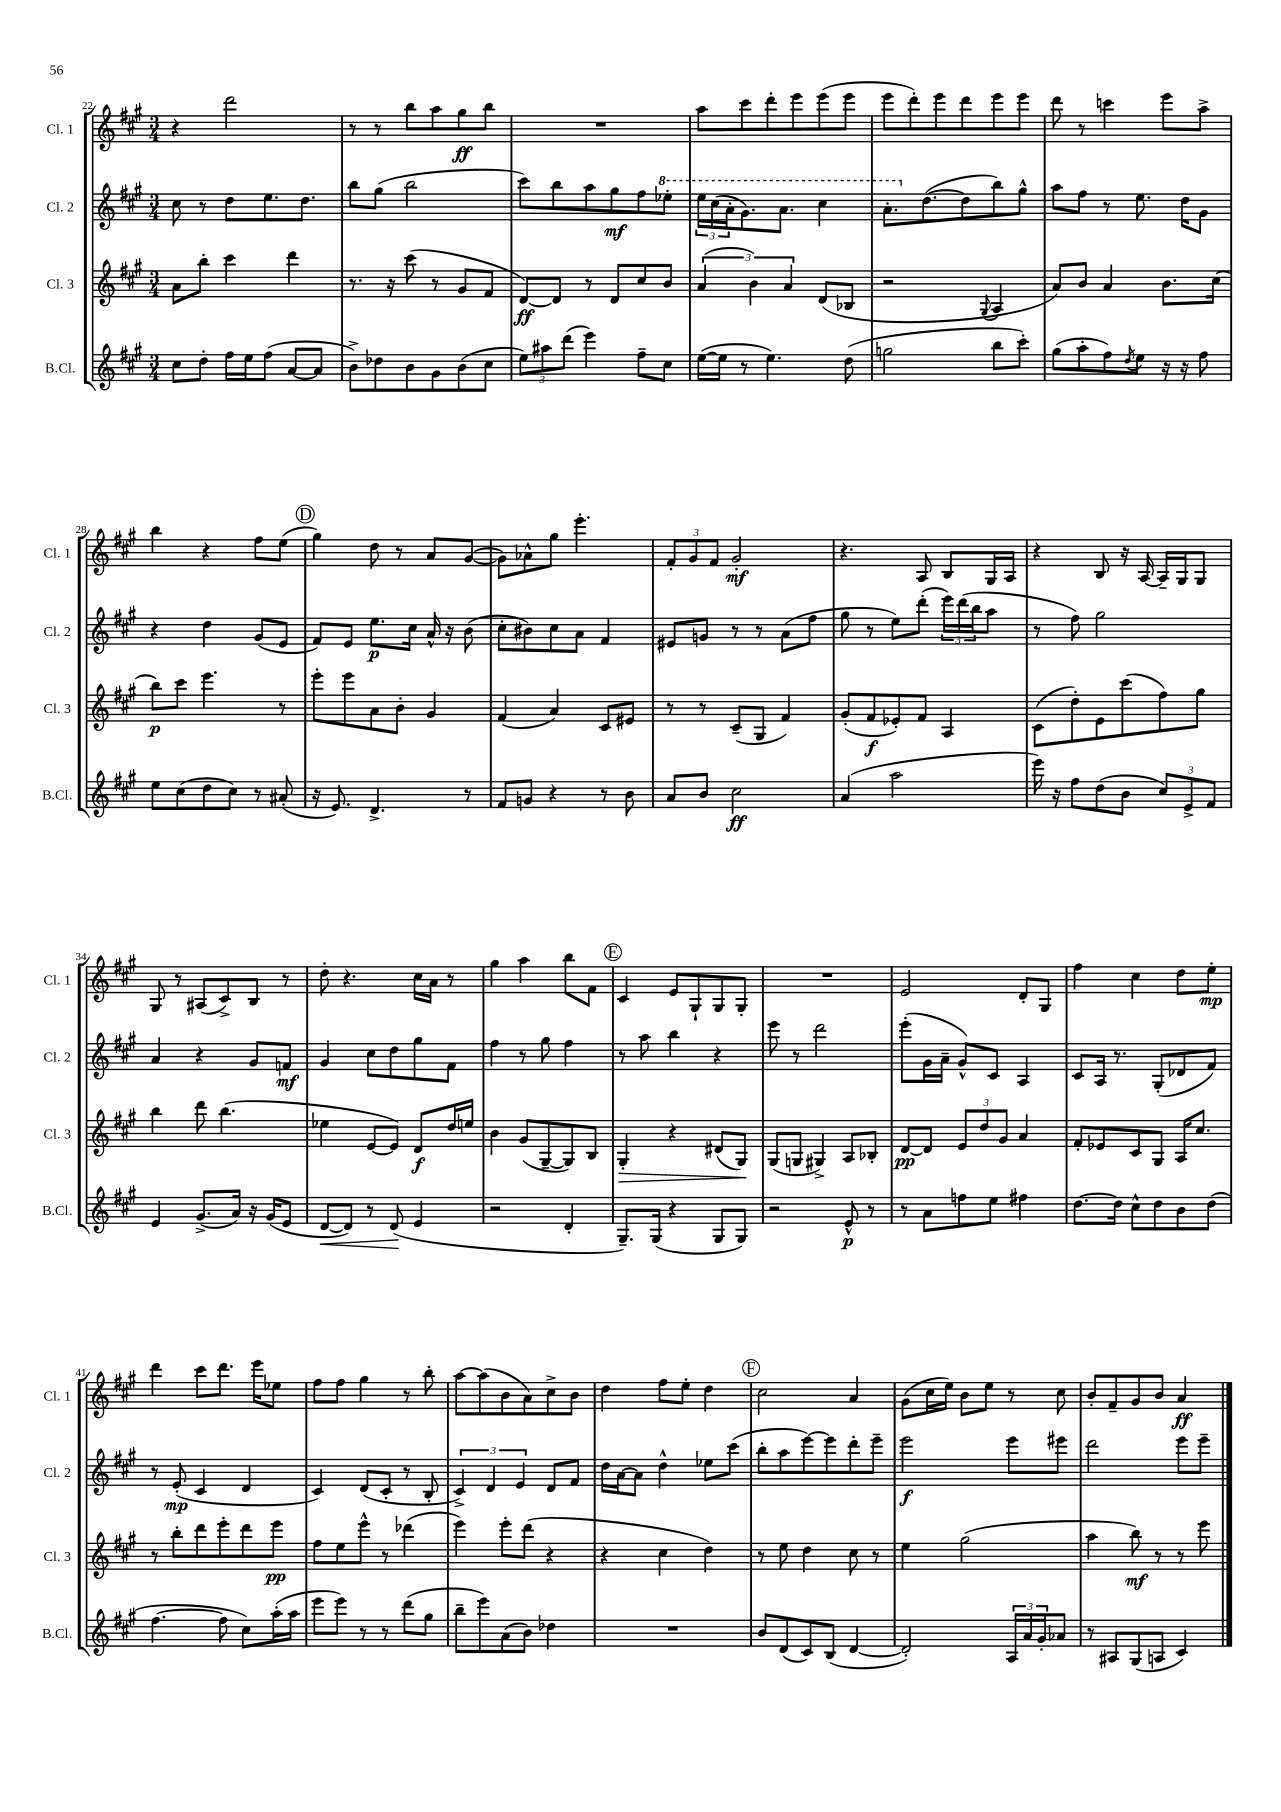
<<
\new StaffGroup <<
\new Staff = "s0" \with { instrumentName = "Cl. 1" shortInstrumentName = "Cl. 1" } {
    \clef treble \key a \major \numericTimeSignature \time 3/4
    r4 d'''2 |
    r8 r8 b''8 a''8 gis''8\ff b''8 |
    R2. |
    a''8 cis'''8 d'''8-. e'''8 e'''8( e'''8 |
    e'''8 d'''8-.) e'''8 d'''8 e'''8 e'''8 |
    d'''8 r8 c'''4 e'''8 a''8-> |
    b''4 r4 fis''8 e''8( |
    \mark \markup { \circle "D" } gis''4) d''8 r8 a'8 gis'8~( |
    gis'8) aes'8-^ gis''8 e'''4.-. |
    \tuplet 3/2 { fis'8-. gis'8 fis'8 } gis'2-.\mf |
    r4. a8 b8 gis16 a16 |
    r4 b8 r16 a16~ a16-- gis16 gis8 |
    gis8 r8 ais8( cis'8->) b8 r8 |
    d''8-. r4. cis''16 a'16 r8 |
    gis''4 a''4 b''8 fis'8 |
    \mark \markup { \circle "E" } cis'4 e'8 gis8-! gis8 gis8-. |
    R2. |
    e'2 d'8-. gis8 |
    fis''4 cis''4 d''8 e''8-.\mp |
    d'''4 cis'''8 d'''8. e'''16 ees''8 |
    fis''8 fis''8 gis''4 r8 b''8-. |
    a''8~ a''8( b'8 a'8) cis''8-> b'8 |
    d''4 fis''8 e''8-. d''4 |
    \mark \markup { \circle "F" } cis''2 a'4 |
    gis'8( cis''16 e''16) b'8 e''8 r8 cis''8 |
    b'8-. fis'8-- gis'8 b'8 a'4\ff \bar "|." |
}
\new Staff = "s1" \with { instrumentName = "Cl. 2" shortInstrumentName = "Cl. 2" } {
    \clef treble \key a \major \numericTimeSignature \time 3/4
    cis''8 r8 d''8 e''8. d''8. |
    b''8 gis''8( b''2 |
    cis'''8) b''8 a''8 gis''8\mf fis''8 \ottava #1 ees'''8-. |
    \tuplet 3/2 { e'''16 cis'''16( a''16-. } gis''8.) a''8. cis'''4 |
    a''8.-. \ottava #0 d''8.~( d''8 b''8) gis''8-^ |
    a''8 fis''8 r8 e''8. d''16 gis'8 |
    r4 d''4 gis'8( e'8 |
    \mark \markup { \circle "D" } fis'8) e'8 e''8.\p cis''16 a'16-^ r16 b'8( |
    cis''8-. bis'8) cis''8 a'8 fis'4 |
    eis'8 g'8 r8 r8 a'8( fis''8 |
    gis''8 r8 e''8) d'''8-.( \tuplet 3/2 { e'''16) d'''16( b''16 } a''8 |
    r8 fis''8) gis''2 |
    a'4 r4 gis'8 f'8\mf |
    gis'4 cis''8 d''8 gis''8 fis'8 |
    fis''4 r8 gis''8 fis''4 |
    \mark \markup { \circle "E" } r8 a''8 b''4 r4 |
    e'''8 r8 d'''2 |
    e'''8-.( gis'16 a'16-- gis'8-^) cis'8 a4 |
    cis'8 a16 r8. gis8-.( des'8 fis'8) |
    r8 e'8-.\mp( cis'4 d'4 |
    cis'4) d'8( cis'8-. r8 b8-. |
    \tuplet 3/2 { cis'4->) d'4 e'4 } d'8 fis'8 |
    d''16 a'16~ a'8 d''4-^ ees''8 cis'''8( |
    \mark \markup { \circle "F" } b''8-. a''8 e'''8~) e'''8 d'''8-. e'''8-- |
    e'''2\f e'''8 eis'''8 |
    d'''2 e'''8 e'''8-- \bar "|." |
}
\new Staff = "s2" \with { instrumentName = "Cl. 3" shortInstrumentName = "Cl. 3" } {
    \clef treble \key a \major \numericTimeSignature \time 3/4
    a'8 b''8-. cis'''4 d'''4 |
    r8. r16 cis'''8( r8 gis'8 fis'8 |
    d'8~\ff) d'8 r8 d'8 cis''8 b'8 |
    \tuplet 3/2 { a'4( b'4) a'4 } d'8( bes8 |
    r2 \appoggiatura { gis8 } a4 |
    a'8) b'8 a'4 b'8. cis''16( |
    b''8\p) cis'''8 e'''4. r8 |
    \mark \markup { \circle "D" } e'''8-. e'''8 a'8 b'8-. gis'4 |
    fis'4( a'4) cis'8 eis'8 |
    r8 r8 cis'8--( gis8 fis'4) |
    gis'8-.( fis'8\f ees'8-.) fis'8 a4 |
    cis'8( d''8-.) e'8 cis'''8( fis''8) gis''8 |
    b''4 d'''8 b''4.( |
    ees''4 e'8~ e'8) d'8\f d''16 e''16 |
    b'4 gis'8( gis8~-- gis8) b8 |
    \mark \markup { \circle "E" } gis4-.\> r4 dis'8( gis8\!) |
    gis8( g8 gis4->) a8 bes8-. |
    d'8~\pp d'8 \tuplet 3/2 { e'8 d''8 gis'8 } a'4 |
    fis'8-. ees'8 cis'8 gis8 a16 cis''8. |
    r8 b''8-. d'''8 e'''8-. d'''8 e'''8\pp |
    fis''8 e''8 e'''8-^ r8 des'''4( |
    e'''4) e'''8-. d'''8( r4 |
    r4 cis''4 d''4) |
    \mark \markup { \circle "F" } r8 e''8 d''4 cis''8 r8 |
    e''4 gis''2( |
    a''4 b''8\mf) r8 r8 e'''8 \bar "|." |
}
\new Staff = "s3" \with { instrumentName = "B.Cl." shortInstrumentName = "B.Cl." } {
    \clef treble \key a \major \numericTimeSignature \time 3/4
    cis''8 d''8-. fis''16 e''16 fis''8( a'8~ a'8 |
    b'8->) des''8 b'8 gis'8 b'8( cis''8 |
    \tuplet 3/2 { e''8) ais''8 d'''8( } e'''4) fis''8-- cis''8 |
    e''16~( e''16 r8 e''4.) d''8( |
    g''2 b''8 cis'''8-.) |
    gis''8( a''8-. fis''8) \acciaccatura { d''8 } e''8 r16 r16 fis''8 |
    e''8 cis''8( d''8 cis''8) r8 ais'8-.( |
    \mark \markup { \circle "D" } r16 e'8.) d'4.-> r8 |
    fis'8 g'8 r4 r8 b'8 |
    a'8 b'8 cis''2\ff |
    a'4( a''2 |
    e'''16) r16 fis''8 d''8( b'8 \tuplet 3/2 { cis''8) e'8-> fis'8 } |
    e'4 gis'8.->( a'16) r16 gis'16( e'8 |
    d'8~\< d'8) r8 d'8\!( e'4 |
    r2 d'4-. |
    \mark \markup { \circle "E" } gis8.--) gis16( r4 gis8 gis8) |
    r2 e'8-^\p r8 |
    r8 a'8 f''8 e''8 fis''4 |
    d''8.~ d''16 cis''8-^ d''8 b'8 d''8( |
    fis''4.~ fis''8 cis''8) a''16-.( a''16 |
    e'''8 e'''8) r8 r8 d'''8( gis''8 |
    b''8-- e'''8) a'8( b'8) des''4 |
    R2. |
    \mark \markup { \circle "F" } b'8 d'8( cis'8) b8( d'4~ |
    d'2-.) \tuplet 3/2 { a16 a'16 gis'16-. } aes'8 |
    r8 ais8 gis8( a8 cis'4) \bar "|." |
}
>>
>>
\layout { \context { \Score currentBarNumber = #22 } }
